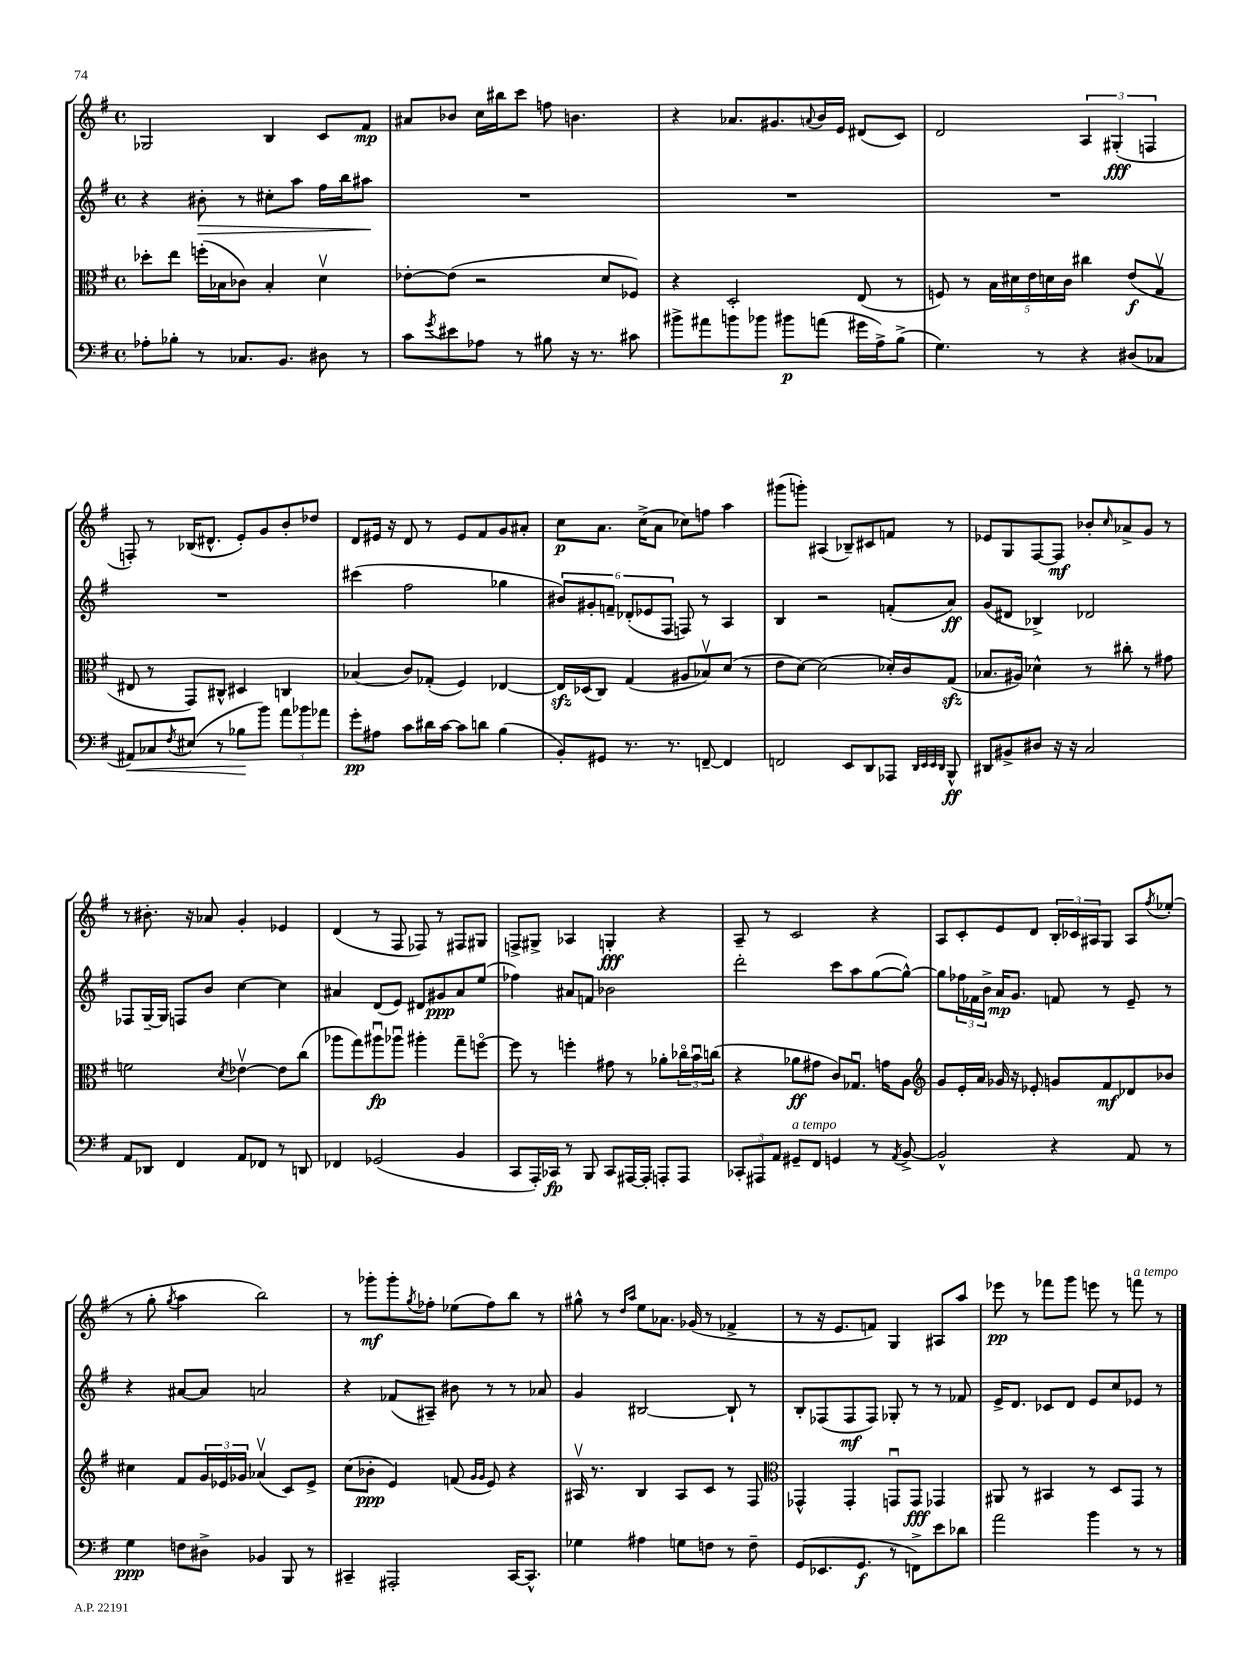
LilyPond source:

<<
\new StaffGroup <<
\new Staff = "s0" {
    \clef treble \key g \major \defaultTimeSignature \time 4/4
    ges2 b4 c'8 fis'8\mp |
    ais'8 bes'8 c''16 bis''16 c'''8 f''8 b'4. |
    r4 aes'8. gis'8. \appoggiatura { a'8 } b'16 e'16 dis'8( c'8) |
    d'2 \tuplet 3/2 { a4 gis4-.\fff( f4 } |
    f8-.) r8 bes16( dis'8.-^ e'8-.) g'8 b'8-. des''8 |
    d'8 eis'16 r16 d'8 r8 eis'8 fis'8 g'8 ais'8-. |
    c''8\p a'8. c''16->( a'8 ces''8) f''8 a''4 |
    gis'''8( g'''8-.) ais4( bes8--) cis'8 f'8 r8 |
    ees'8 g8 fis8~ fis8\mf bes'8-. \grace { c''16 } aes'8-> g'8 r8 |
    r8 bis'8.-. r16 aes'8 g'4-. ees'4 |
    d'4( r8 fis8 fes8) r8 fis8 gis8 |
    f8-> gis8-> aes4 g4-.\fff r4 |
    a8-- r8 c'2 r4 |
    a8 c'8-. e'8 d'8 \tuplet 3/2 { b16-. ces'16 ais16 } g8 ais8 \acciaccatura { fis''8 } ees''8-.( |
    r8 g''8-. \acciaccatura { g''8 } a''4 b''2) |
    r8 ges'''8-.\mf ges'''8-. \acciaccatura { g''8 } fes''8-. ees''8( fes''8) b''8 r8 |
    gis''8-^ r8 \grace { d''16 a''16 } e''8 aes'8. ges'16( r8 fes'4-> |
    r8 r16 e'8. f'8) g4 ais8 a''8 |
    ees'''8\pp r8 fes'''8 g'''8 e'''8 r8 f'''8^\markup { \italic "a tempo" } r8 \bar "|." |
}
\new Staff = "s1" {
    \clef treble \key g \major \defaultTimeSignature \time 4/4
    r4 bis'8-.\> r8 cis''8-. a''8 fis''16 b''16 ais''8\! |
    R1 |
    R1 |
    R1 |
    R1 |
    cis'''4( fis''2 ges''4 |
    \tuplet 6/4 { bis'8) gis'8-. f'8-- des'8-.( ees'8 fis8 } f8) r8 a4 |
    b4 r2 f'8-.( a'8\ff) |
    g'8( dis'8 bes4->) des'2 |
    fes8 g16~-- g16 f8 b'8 c''4~ c''4 |
    ais'4 d'8( e'8) dis'8 gis'8\ppp ais'8 e''8( |
    fes''4) ais'8 f'8 bes'2 |
    d'''2-. c'''8 a''8 g''8~( g''8~-^) |
    g''8 \tuplet 3/2 { fes''16 fes'16 b'16-> } a'16\mp g'8. f'8 r8 e'8-- r8 |
    r4 ais'8~ ais'8 a'2 |
    r4 fes'8( ais8--) bis'8 r8 r8 aes'8 |
    g'4 bis2~ bis8-! r8 |
    b8-. fes8( fes8\mf fes8) ges8-. r8 r8 fes'8 |
    e'16-> d'8. ces'8 d'8 e'8 c''8 ees'8 r8 \bar "|." |
}
\new Staff = "s2" {
    \clef alto \key g \major \defaultTimeSignature \time 4/4
    des''8-. e''8 f''16-.( bes16 ces'8) bes4-. d'4\upbow |
    ees'8~-. ees'8( r2 d'8 fes8) |
    r4 d2-. e8( r8 |
    f8) r8 \tuplet 5/4 { b16 dis'16 e'16 d'16 c'16 } cis''4 e'8\f( g8\upbow |
    eis8 r8 g,8) cis8-^ dis4 c4 |
    bes4( c'8) ges8-.( fis4) ees4~ |
    ees16\sfz des16( c8) g4( ais8 bes8\upbow) d'8( r8 |
    e'8 d'8~) d'2( des'16-.) c'16 g8\sfz( |
    bes8. ais16) des'4-^ r8 cis''8-. r8 gis'8 |
    f'2 \acciaccatura { d'8 } ees'4~\upbow ees'8 c''8( |
    aes''8 g''8) ais''8\downbow\fp aes''8\downbow ais''4-. g''8-- f''8~\flageolet |
    f''8 r8 f''4-. gis'8 r8 aes'8-. \tuplet 3/2 { ces''16\flageolet b'16\downbow c''16( } |
    r4 aes'8\ff gis'8 c'8) ges8.\downbow g'16 a8 |
    \clef treble g'8 e'16-. a'16 ges'16 r16 ees'8-. g'8 fis'8\mf des'8 bes'8 |
    cis''4 fis'8 \tuplet 3/2 { g'16 ees'16 ges'16 } aes'4\upbow( c'8) ees'8-> |
    c''8( bes'8-.\ppp e'4) f'8( \grace { g'16 g'16 } e'8) r4 |
    ais16\upbow r8. b4 ais8 c'8 r8 fis8 |
    \clef alto ges,4-^ ges,4-. g,8\downbow g,8\fff ges,4 |
    ais,8 r8 bis,4 r8 d8 g,8 r8 \bar "|." |
}
\new Staff = "s3" {
    \clef bass \key g \major \defaultTimeSignature \time 4/4
    aes8-. bes8-. r8 ces8. b,8. dis8 r8 |
    c'8 \acciaccatura { g'8 } eis'8 aes8 r8 bis8 r16 r8. cis'8 |
    bis'8-> ais'8 b'8 bes'8 bis'8\p a'8( gis'16 a16->) b8->( |
    g4.) r8 r4 dis8( ces8 |
    ais,8\<) ces8 \acciaccatura { fis8 } eis8( r8 bes8\! b'8) \tuplet 3/2 { a'8 bes'8 aes'8 } |
    g'8-.\pp ais8 c'8 dis'16 c'16~ c'8 d'8 b4( |
    b,8-.) gis,8 r8. r8. f,8~-- f,4 |
    f,2 e,8 d,8 aes,,8 \grace { d,32 e,32 e,32 d,32 } b,,8-^\ff |
    dis,8 bis,8-> dis8 r16 r16 c2 |
    a,8 des,8 fis,4 a,8 fes,8 r8 d,8 |
    fes,4 ges,2( b,4 |
    c,8 a,,16-.) ces,16\fp r8 b,,8 ces,8 ais,,16~ ais,,16-. a,,8-. a,,8 |
    \tuplet 3/2 { ces,8-. ais,,8 a,8 } gis,8--^\markup { \italic "a tempo" } fis,8 g,4 r8 \acciaccatura { a,8 } b,8~-> |
    b,2-^ r4 a,8 r8 |
    g4\ppp f8 dis8-> bes,4 b,,8 r8 |
    cis,4-- ais,,2-. cis,16~ cis,8.-^ |
    ges4 ais4 g8 f8 r8 f8-- |
    g,8( ees,8. g,8.\f r8 f,8->) e'8 des'8 |
    a'2 b'4 r8 r8 \bar "|." |
}
>>
>>
\layout { \context { \Score \remove "Bar_number_engraver" } }
